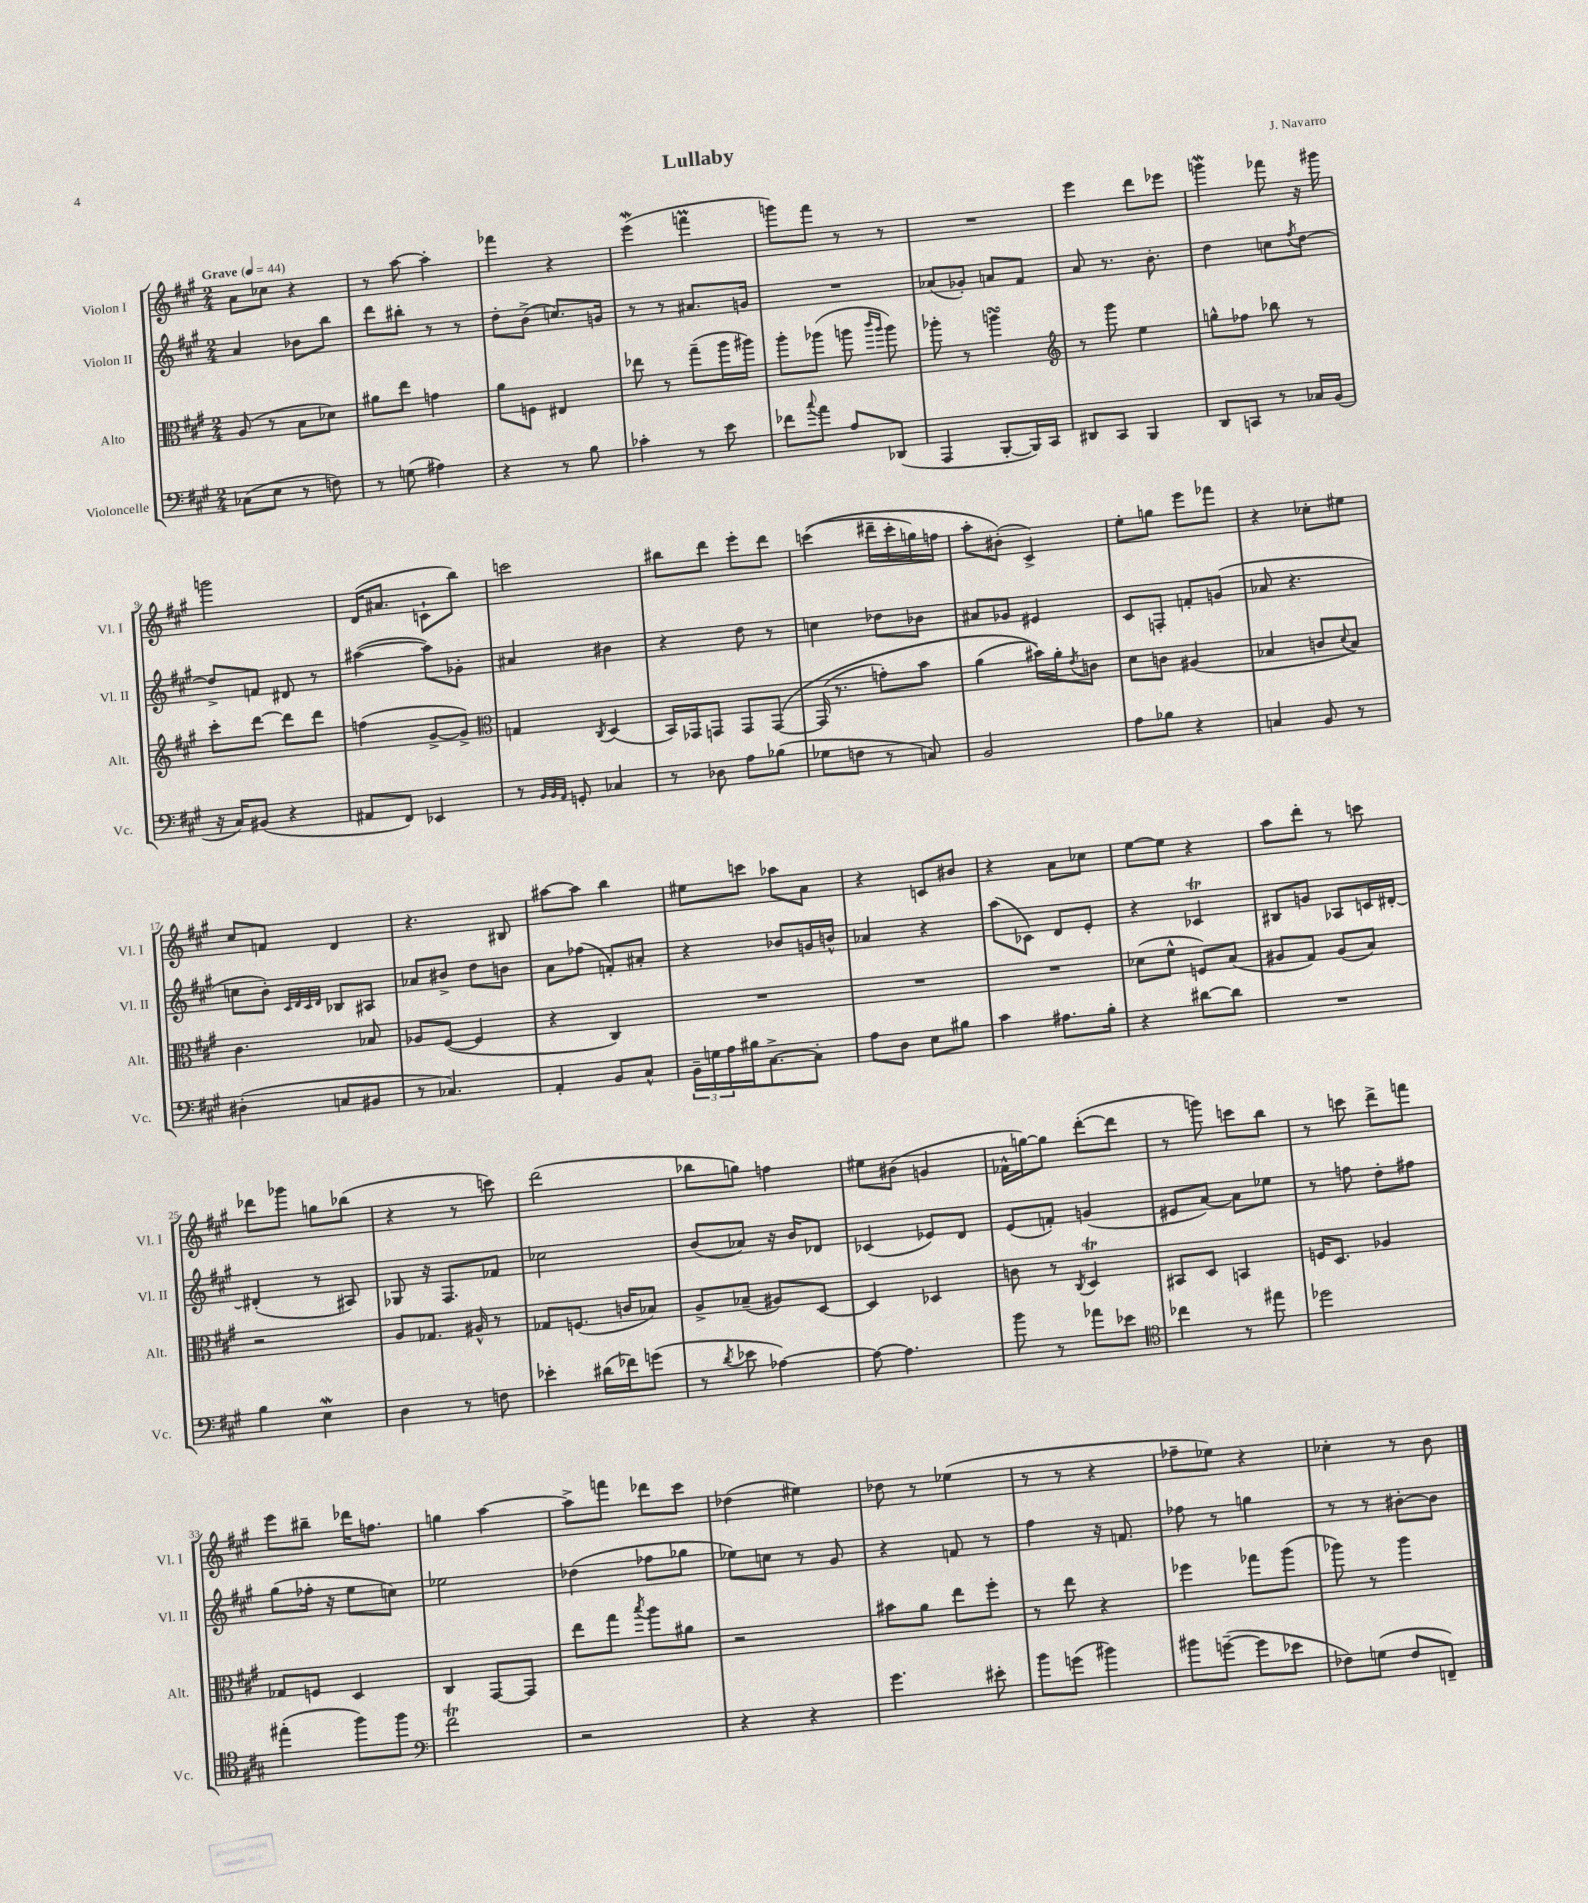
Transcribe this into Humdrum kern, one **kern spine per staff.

**kern	**kern	**kern	**kern
*staff4	*staff3	*staff2	*staff1
*clefF4	*clefC3	*clefG2	*clefG2
*k[f#c#g#]	*k[f#c#g#]	*k[f#c#g#]	*k[f#c#g#]
*M2/4	*M2/4	*M2/4	*M2/4
*MM44	*MM44	*MM44	*MM44
(8C-	(8A	4a	8a
8E	8r	.	8cc-
8r	8B	8b-	4r
8F)	8d-)	8bb	.
=	=	=	=
8r	8a#	8ddd	8r
(8G	8ee	8bb#'	[8aa
4A#)	4g	8r	4aa']
.	.	8r	.
=	=	=	=
4r	8a	8dd'	4fff-
.	8F	(8b^	.
8r	4E#	8.cc)	4r
8B	.	.	.
.	.	16g	.
=	=	=	=
4c-'	8ee-	8r	(4eee
.	8r	8r	.
8r	(8gg#~	8.a#	4fff
8e	16aa	.	.
.	16aa#)	16g	.
=	=	=	=
8f-	8aa'	2r	8ggg)
8qqcc#	.	.	.
8a	(8aa-	.	8fff#
8A	8aa	.	8r
.	16qqccc#	.	.
.	16qqaa	.	.
(8DD-	8aa)	.	8r
=	=	=	=
4AAA	8aa-'	(8a-	2r
.	8r	8g-')	.
[8BBB'	4aa	8a	.
16BBB])	.	8f#	.
16CC#	.	.	.
=	=	=	=
*	*clefG2	*	*
8DD#	8r	8a	4eee
8CC#	8ggg#	8.r	.
4BBB	4ee	.	8ddd
.	.	8.b'	.
.	.	.	8eee-
=	=	=	=
8DD	8gg^^	4dd	4ggg
8CC	8ff-	.	.
8r	8bb-	8cc	8fff-
.	.	8qff#	.
16C-	8r	[8dd	16r
(16BB	.	.	16ggg#
=	=	=	=
16r	8ccc#'	8dd^]	2ggg
16C#)	.	.	.
(8BB#	[8ddd	8f	.
4r	8ddd]	8d#	.
.	8ddd	8r	.
=	=	=	=
8AA#	(4ff	([4aa#	(16d
.	.	.	8.a#
8FF#)	.	.	.
4EE-	[8g#^	8aa#])	8c`
.	8g#^])	8g-'	8bb)
=	=	=	=
*	*clefC3	*	*
8r	4G	4a#	2ccc
32qqBB	.	.	.
32qqBB	.	.	.
32qqAA	.	.	.
8GG'	.	.	.
.	8qC#	.	.
4C-	(4D	4b#	.
=	=	=	=
8r	16BB)	4r	8bb#
.	16GG-	.	.
8D-	8GG	.	8ddd
8A	8GG	8dd	8eee'
(8B-	&([8GG	8r	8ddd
=	=	=	=
8G-	(16GG]	4cc	&((4ccc
.	8.r	.	.
8F	.	.	.
8r	8g')	8dd-	16ddd#~
.	.	.	16ccc'
8C)	8b	8b-	16gg)
.	.	.	16ff
=	=	=	=
2BB	(4a	8a#	8aa'
.	.	8g-	(8b#'&)
.	16b#)&)	4e#	4c#^)
.	16a'	.	.
.	8qe	.	.
.	8c	.	.
=	=	=	=
8A	8d	8c#	8ee'
8B-	8c	8F'	8gg
4r	(4A#	8f'	8eee
.	.	(8g	8fff-
=	=	=	=
4C	4B-	8a-	4r
.	.	4.r	.
8BB	8c	.	8cc-'
.	8qqd	.	.
8r	8B-)	.	8ee#
=	=	=	=
(4D#'	4.c#	8cc	8cc#
.	.	8b')	8f
.	.	32qqc#	.
.	.	32qqd	.
.	.	32qqc#	.
.	.	32qqd	.
8C	.	8B-	4d
8BB#	8B-	8A#	.
=	=	=	=
8r	8A-	8a-	4.r
4.C-)	([8F#	8b#^	.
.	4F#]	8dd	.
.	.	8b	8B#
=	=	=	=
4AA'	4r	8a	[8aa#
.	.	(8ff-	8aa#]
8BB	4C#)	8f')	4bb
8C#^^	.	8a#'	.
=	=	=	=
24BB~	2r	4r	8ee#
24G	.	.	.
24A	.	.	.
16B#	.	.	8ccc
[8.C#^	.	.	.
.	.	8b-	8aa-
8C#']	.	16g	8a
.	.	16b^^	.
=	=	=	=
8A	2r	4a-	4r
8D	.	.	.
8E	.	4r	8c
8B#	.	.	8b#
=	=	=	=
4c#	2r	(8aa	4r
.	.	8c-)	.
8.A#	.	8d	8a
.	.	8e'	8cc-
16B'	.	.	.
=	=	=	=
4r	(8d-	4r	[8ee
.	8f#^^	.	8ee]
[8d#	8F)	4c-	4r
8d#]	(8B	.	.
=	=	=	=
2r	8A#	8B#	8aa
.	8G#)	8g	8ddd'
.	(8A#	8A-	8r
.	8B)	16c	8ccc
.	.	[16d#'	.
=	=	=	=
4B	2r	(4d#']	8ddd-
.	.	.	8ggg-
4E	.	8r	8gg
.	.	8A#)	(8bb-
=	=	=	=
4D	8A	8G-	4r
.	8.G-	16r	.
.	.	8.F#	.
8r	.	.	8r
.	16A#^^	.	.
8F	8r	8f-	8ccc)
=	=	=	=
4e-'	8G-	2cc-	(2ddd
.	(8.F	.	.
(16d#	.	.	.
16f-)	16c	.	.
(8g	8B-)	.	.
=	=	=	=
8r	8A^	(8b	8bb-
8qd	.	.	.
8e-	(8B-~	8a-)	8gg)
[4A-)	8A#)	16r	4ff
.	.	16b	.
.	[8D	8d-	.
=	=	=	=
8A-_	4D]	(4c-	8ee#
4.A-]	.	.	(8b#
.	4D-	8e-)	4g
.	.	8d	.
=	=	=	=
8b	8c	(8e	16f-^^
.	.	.	[16gg)
8r	8r	8f')	8gg]
.	8qC#	.	.
8a-	4D	(4g	([8ddd'
8e-	.	.	8ddd]
=	=	=	=
*clefC4	*	*	*
4cc-	8BB#	8e#	8r
.	8D	[8a)	8ggg)
8r	4BB	8a]	8ccc
8ee#	.	8ee-	8bb
=	=	=	=
2dd-	16F	8r	8r
.	8.D	.	.
.	.	8ff	8ccc
.	4A-	8dd'	8ddd^
.	.	8ff#	8fff
=	=	=	=
(4ee#'	8G-	(8gg#	8eee
.	8F	16ff-'	8bb#~
.	.	16r	.
8ff#)	4D	8ee	16ddd-
.	.	.	8.ff
8ff#	.	8cc)	.
=	=	=	=
*clefF4	*	*	*
2f#	4C#	2ee-	4gg
.	[8GG#	.	[4aa
.	8GG#]	.	.
=	=	=	=
2r	8ee	(4dd-	8aa^]
.	8gg#	.	8fff
.	8qbb	.	.
.	8aa	8ff-	8ddd-
.	8a#	8gg-	8ccc#
=	=	=	=
4r	2r	8ee-)	(4dd-
.	.	8cc	.
4r	.	8r	4ee#)
.	.	8g#	.
=	=	=	=
4.g#	8b#	4r	8dd-
.	8a	.	8r
.	8ee	8f	(4ee-
8e#'	8ff#'	8r	.
=	=	=	=
8b	8r	4ff#	8r
(8g	8ee	.	8r
4b#)	4r	16r	4r
.	.	8.f	.
=	=	=	=
8b#	4ff-	8ff-	8ff-~
([8g~	.	8r	8ee-)
8g]	8gg-	4gg	4r
8e-	(8aa	.	.
=	=	=	=
8F-)	8aa-)	8r	4cc-'
(8G	8r	8r	.
8F-	4aa-	[8b#'	8r
8FF~)	.	8b#]	8b
==	==	==	==
*-	*-	*-	*-
